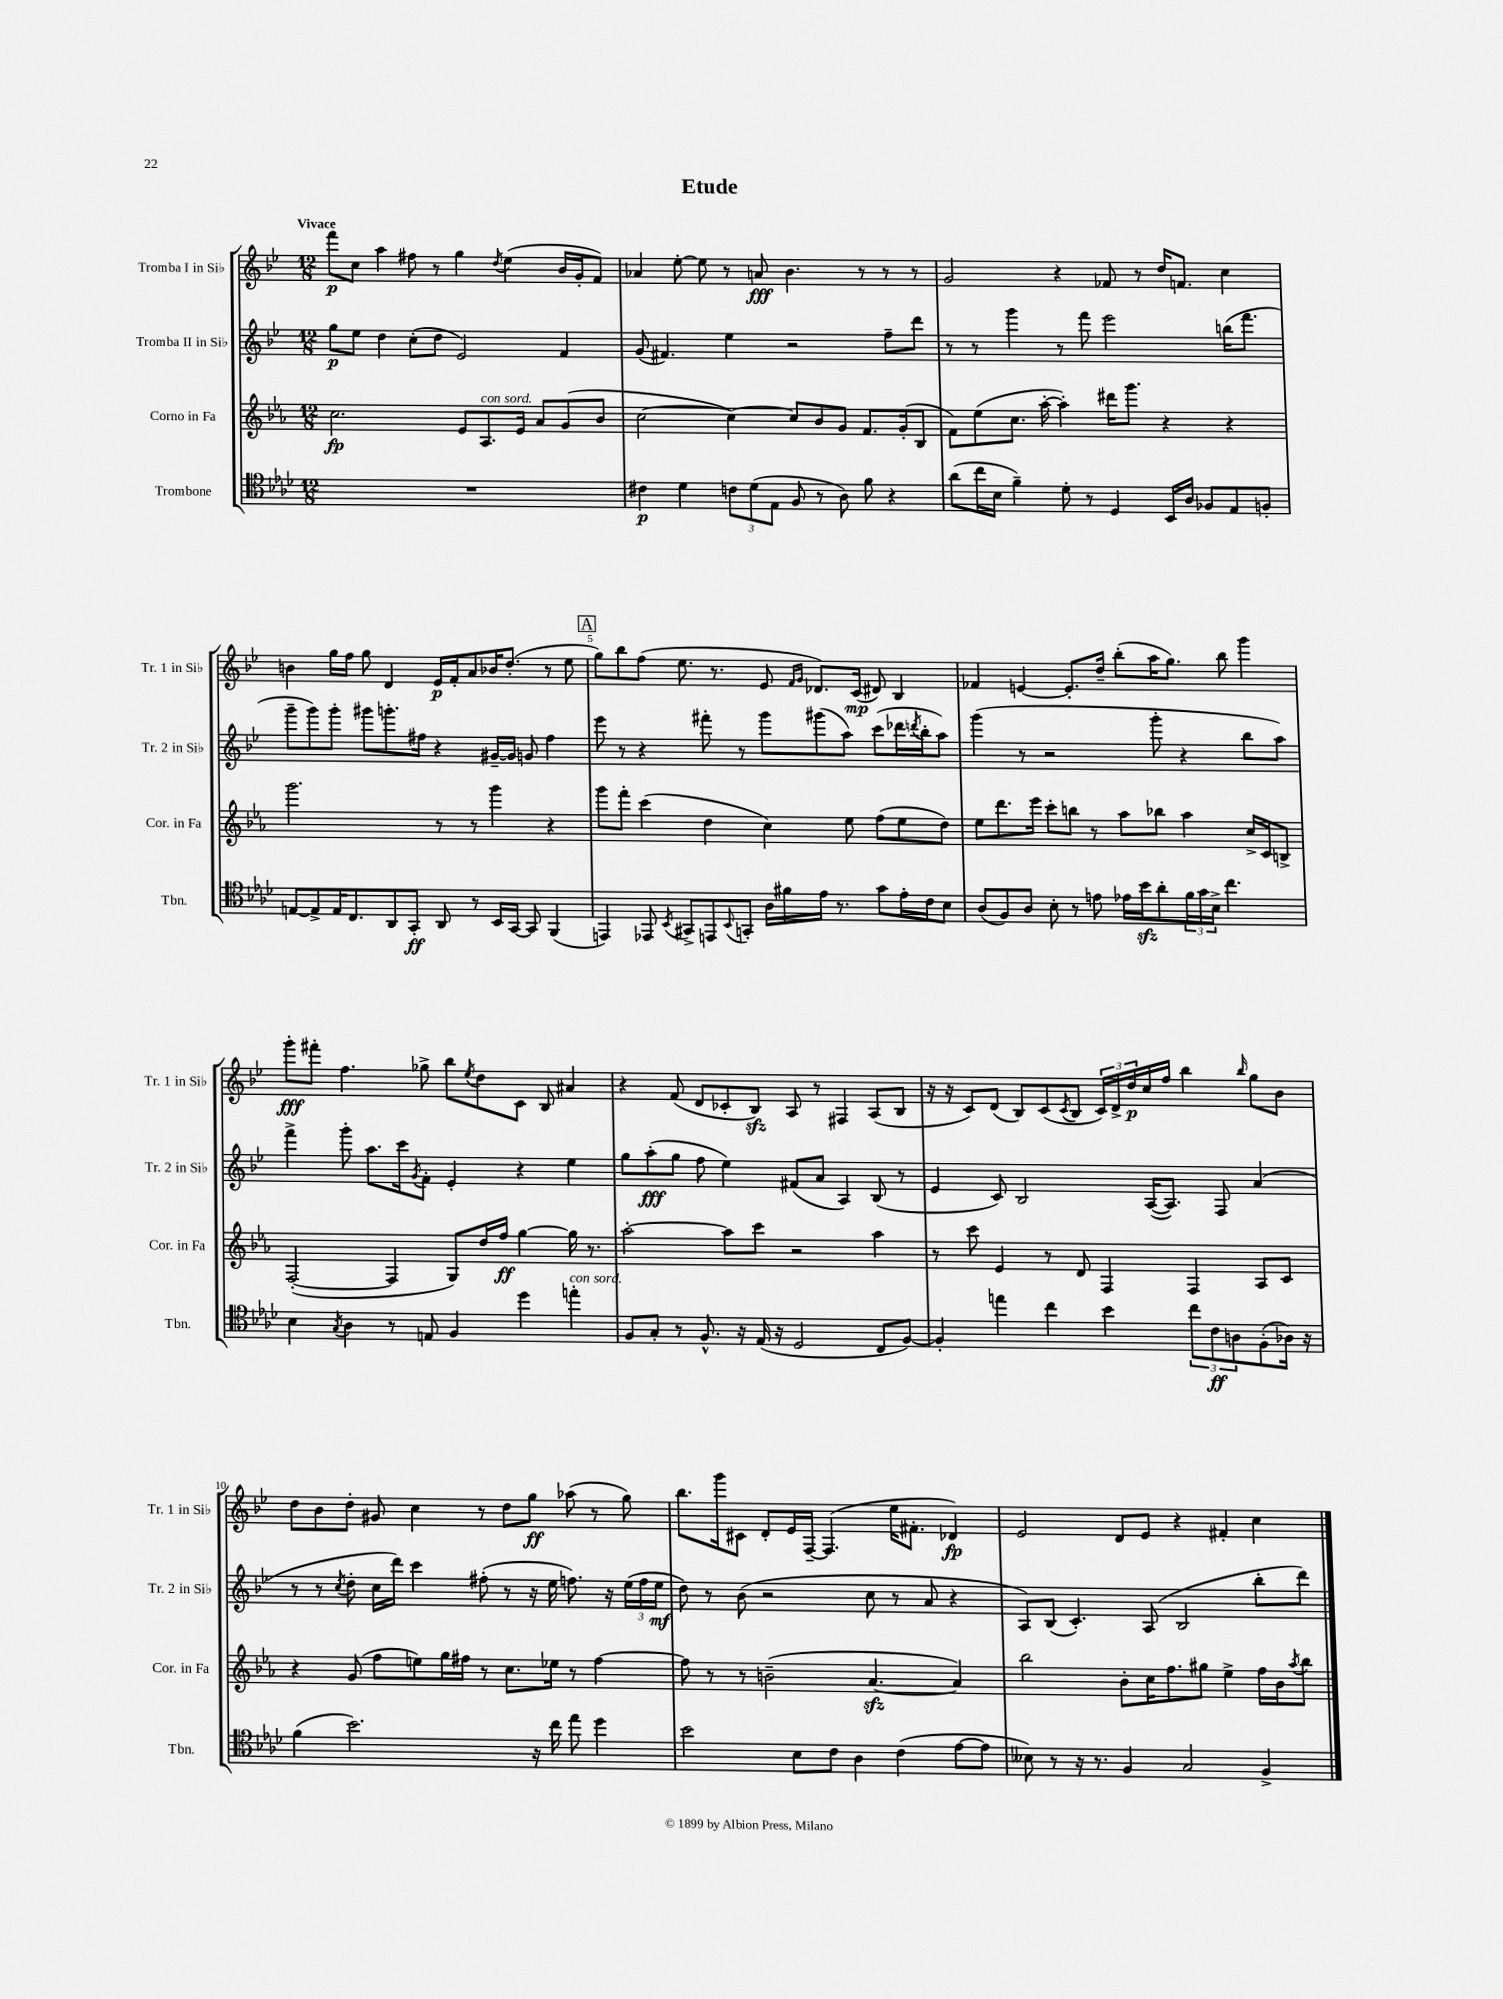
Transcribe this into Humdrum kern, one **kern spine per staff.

**kern	**kern	**kern	**kern
*staff4	*staff3	*staff2	*staff1
*clefC4	*clefG2	*clefG2	*clefG2
*k[b-e-a-d-]	*k[b-e-a-]	*k[b-e-]	*k[b-e-]
*M12/8	*M12/8	*M12/8	*M12/8
1.r	2.cc	8gg	8fff
.	.	8ee-	8cc
.	.	4dd	4aa
.	.	(8cc'	8ff#
.	.	8dd	8r
.	8e-	2e-)	4gg
.	8.A-	.	.
.	.	.	8qdd
.	.	.	(4ee-
.	16e-	.	.
.	8a-	.	.
.	(8g	4f	16b-
.	.	.	16g'
.	8b-	.	8f)
=	=	=	=
4c#	[2cc	(8g	4a-
.	.	4.f#)	.
4d-	.	.	[8ee-'
.	.	.	8ee-]
12c	4cc_)	4ee-	8r
(12d-	.	.	.
.	.	.	8a
12E-	.	.	.
8F	8cc]	2r	4.b-
8r	8b-	.	.
8A-)	8g	.	.
8f	8.f	.	8r
4r	.	8ff~	8r
.	(16g'	.	.
.	8B-	8ddd	8r
=	=	=	=
(8a-	8f)	8r	2g
16cc	(8ee-	8r	.
16B-	.	.	.
4f~)	8.cc	4ggg	.
.	[16aa-'	.	.
8d-'	4aa-'])	8r	4r
8r	.	8fff	.
4D-	16ddd#	2eee-	8f-
.	8.ggg	.	.
.	.	.	8r
16BB-	4r	.	16dd
16A-	.	.	8.f
8F-	.	.	.
8E-	4r	(16bb	4cc
.	.	8.fff	.
8F'	.	.	.
=	=	=	=
[8E	2.ggg	8ggg~	4b
8E^]	.	8ggg)	.
16E	.	8ggg'	16gg
8.C	.	.	16ff
.	.	8ggg#	8gg
8AA-	.	8.ggg'	4d
8GG'	.	.	.
.	.	16ff#	.
8AA-	8r	4r	16e-
.	.	.	16f'
8r	8r	.	8a
16BB-	4ggg	[16g#~	16b-
[16GG	.	16g#]	(8.dd'
8GG]	.	8g	.
(4FF	4r	4ff#	8r
.	.	.	8ee-
=	=	=	=
4EE)	8ggg	8eee-	8gg)
.	8fff'	8r	8bb-
8EE-	(4ccc	4r	(8ff
8qBB-	.	.	.
8GG#^	.	.	8.ee-
8EE	4dd	8fff#'	.
.	.	.	8.r
8qqBB-	.	.	.
8GG'	.	8r	.
16A-	4cc)	8ggg	8e-
16f#	.	.	.
.	.	.	16qqf
.	.	.	16qqg
16e-	.	(8ggg#	8.d-)
8.r	.	.	.
.	8ee-	8aa)	.
.	.	.	(16c
8g	(8ff	(8ccc	8d#)
16e-'	8ee-	16ddd-	4B-
.	.	8qddd	.
16c	.	16bb-'	.
8B-	8dd)	8aa)	.
=	=	=	=
(8A-	8ee-	(4ggg	4f-
8F)	8.ddd	.	.
8A-	.	8r	[4e
.	16eee-	.	.
8B-'	8ccc'	2r	.
8r	8bb	.	8.e']
8e	8r	.	.
.	.	.	16dd~
16e-	8aa-	.	(8bb-'
16b-	.	.	.
8a-'	8bb-	8ggg'	16aa
.	.	.	8.gg)
24f	4aa-	4r	.
24g	.	.	.
24B-^	.	.	.
4.cc	.	.	8bb-
.	16cc^	8bb-	4ggg
.	16c	.	.
.	8B^	8aa)	.
=	=	=	=
4B-	([2F'	4fff^	8ggg'
.	.	.	8fff#'
8qG	.	.	.
4A-	.	8ggg'	4.ff
.	.	8.aa	.
8r	4F]	.	.
.	.	16ccc	.
.	.	8qg	.
8E	.	8f'	8gg-^
4F	8G)	4e-'	8bb-
.	.	.	8qee-
.	16dd	.	8dd
.	16ff	.	.
4dd-	[4gg	4r	8c
.	.	.	8B-
4ee'	16gg]	4ee-	4a#
.	8.r	.	.
=	=	=	=
8F	[2aa-'	8gg	4r
8G'	.	(8aa'	.
8r	.	8gg	(8f
8.F^^	.	8ff	8d
.	8aa-]	4ee-)	8c-'
16r	.	.	.
(16E-	8ccc	.	8B-)
16r	.	.	.
2D-	2r	(8f#	8A
.	.	8a	8r
.	.	4A)	4F#
8C	4aa-	(8B-	(8A
[8F)	.	8r	8B-
=	=	=	=
4F']	8r	4e-	16r
.	.	.	16r
.	8ccc	.	8c)
4ee	4e-	8c)	(8d
.	.	2B-	8B-)
4cc	8r	.	(8c
.	.	.	8qc
.	8d	.	8B-
4b-	4F	.	24c)
.	.	.	24d^
.	.	.	24dd
.	.	([16A	16cc
.	.	8.A])	16ff
12cc	4F	.	4bb-
12c	.	.	.
.	.	8F	.
12A	.	.	.
.	.	.	16qqbb-
(8F'	8A-	(4a	8gg
16A-)	8c	.	8b-
16r	.	.	.
=	=	=	=
(4f	4r	8r	8dd
.	.	8r	8b-
.	.	8qcc	.
2.b-)	(8g	8dd'	8dd'
.	8ff	16cc	8g#
.	.	16ddd)	.
.	8ee)	4ccc	4cc
.	16gg	.	.
.	16ff#	.	.
.	8r	(8ff#'	8r
.	8.cc	8r	8dd
16r	.	16r	8gg
16cc	16ee-	16ee-	.
8ee-	8r	8.ff)	(8aa-
4dd-	[4ff#	.	8r
.	.	16r	.
.	.	(24ee-	8gg)
.	.	24ff	.
.	.	24ee-	.
=	=	=	=
2b-	8ff#]	8dd)	8.bb-
.	8r	8r	.
.	.	.	16ggg
.	8r	(8b-	8c#
.	(2b~	2r	8d'
8B-	.	.	16e-
.	.	.	[16F~
8c	.	.	(4.F]
4A-	.	.	.
.	[4.a-	8cc	.
(4c	.	8r	16ee-
.	.	.	8.f#'
.	.	8a	.
[8e-	4a-])	4r	4d-)
8e-]	.	.	.
=	=	=	=
8B--)	2bb-	8A)	2e-
8r	.	(8B-	.
16r	.	4.c')	.
8.r	.	.	.
4F	8b-'	.	8d
.	16cc	(8A	8e-
.	8.ff	.	.
2G	.	2B-	4r
.	8gg#	.	.
.	4ee-^	.	4f#'
4F^	16ff	8bb-'	4cc
.	16b-	.	.
.	8qaa-	.	.
.	8bb-	8ddd)	.
==	==	==	==
*-	*-	*-	*-
